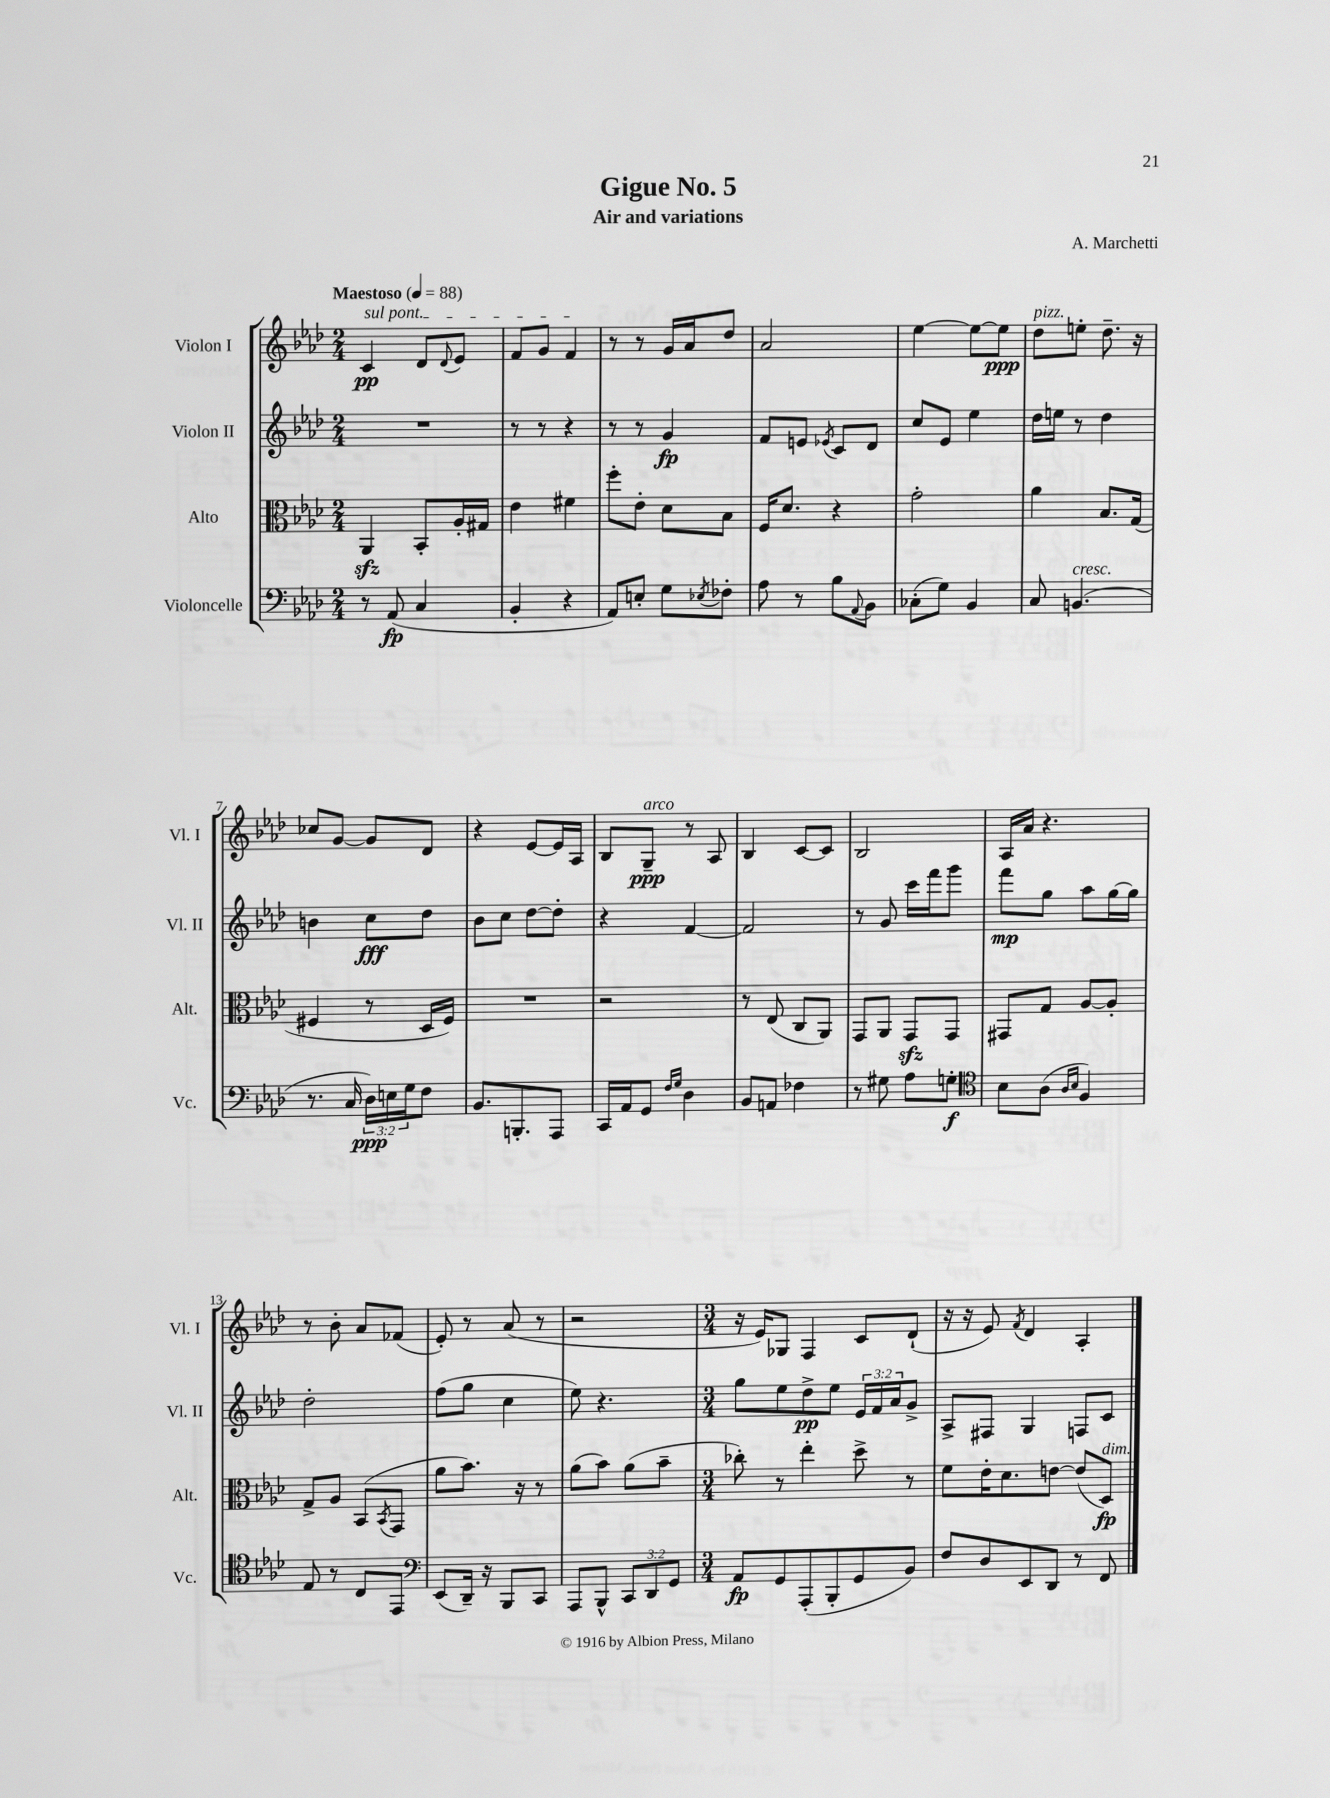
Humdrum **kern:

**kern	**dynam	**kern	**dynam	**kern	**dynam	**kern	**dynam
*part4	*part4	*part3	*part3	*part2	*part2	*part1	*part1
*staff4	*staff4	*staff3	*staff3	*staff2	*staff2	*staff1	*staff1
*I"Violoncelle	*	*I"Alto	*	*I"Violon II	*	*I"Violon I	*
*I'Vc.	*	*I'Alt.	*	*I'Vl. II	*	*I'Vl. I	*
*clefF4	*	*clefC3	*	*clefG2	*	*clefG2	*
*k[b-e-a-d-]	*	*k[b-e-a-d-]	*	*k[b-e-a-d-]	*	*k[b-e-a-d-]	*
*M2/4	*	*M2/4	*	*M2/4	*	*M2/4	*
*MM88	*	*MM88	*	*MM88	*	*MM88	*
=1	=1	=1	=1	=1	=1	=1	=1
!	!	!	!	!	!	!LO:TX:a:B:t=Maestoso	!
!	!	!	!	!	!	!LO:TX:a:i:t=sul pont.	!
8r	.	4AA-zz/	.	2r	.	4c/	pp
(8AA-/	fp	.	.	.	.	.	.
4C/	.	8BB-'/L	.	.	.	8d-/L	.
.	.	.	.	.	.	8qqd-/	.
.	.	16A-'/L	.	.	.	8e-/J	.
.	.	16G#X/JJ	.	.	.	.	.
=2	=2	=2	=2	=2	=2	=2	=2
4BB-'/	.	4e-\	.	8r	.	8f/L	.
.	.	.	.	8r	.	8g/J	.
4r	.	4f#X\	.	4r	.	4f/	.
=3	=3	=3	=3	=3	=3	=3	=3
8AA-/L)	.	8ff'\L	.	8r	.	8r	.
8En'/J	.	8e-'\J	.	8r	.	8r	.
8G\L	.	8d-\L	.	4g/	fp	16g/LL	.
.	.	.	.	.	.	16a-/J	.
8qE-X/	.	.	.	.	.	.	.
8F-X'\J	.	8B-\J	.	.	.	8dd-/J	.
=4	=4	=4	=4	=4	=4	=4	=4
8A-\	.	16F/KL	.	8f/L	.	2a-/	.
.	.	8.d-/J	.	.	.	.	.
8r	.	.	.	8en/J	.	.	.
.	.	.	.	8qe-X/	.	.	.
8B-\L	.	4r	.	8c/L	.	.	.
8qqAA-/	.	.	.	.	.	.	.
8BB-\J	.	.	.	8d-/J	.	.	.
=5	=5	=5	=5	=5	=5	=5	=5
(8C-X'\L	.	2g'\	.	8cc/L	.	[4ee-\	.
8G\J)	.	.	.	8e-/J	.	.	.
4BB-/	.	.	.	4ee-\	.	8ee-\L_	.
.	.	.	.	.	.	8ee-\J]	ppp
=6	=6	=6	=6	=6	=6	=6	=6
!	!	!	!	!	!	!LO:TX:a:i:t=pizz.	!
8C/	.	4a-\	.	16dd-\LL	.	8dd-\L	.
.	.	.	.	16een\JJ	.	.	.
!LO:TX:a:i:t=cresc.	!	!	!	!	!	!	!
(4.BBn/	.	.	.	8r	.	8een'\J	.
.	.	8.B-/L	.	4dd-\	.	8.dd-~\	.
.	.	(16G/Jk	.	.	.	16r	.
!!LO:LB:g=z
=7	=7	=7	=7	=7	=7	=7	=7
8.r	.	4F#X/	.	4bn\	.	8cc-X/L	.
.	.	.	.	.	.	[8g/J	.
16C/	.	.	.	.	.	.	.
24D-\LL)	ppp	8r	.	8cc\L	fff	8g/L]	.
24En\	.	.	.	.	.	.	.
24G\J	.	.	.	.	.	.	.
8F\J	.	16D-/LL	.	8dd-\J	.	8d-/J	.
.	.	16F#/JJ)	.	.	.	.	.
=8	=8	=8	=8	=8	=8	=8	=8
8.BB-/L	.	2r	.	8b-\L	.	4r	.
.	.	.	.	8cc\J	.	.	.
8.BBBn'/	.	.	.	.	.	.	.
.	.	.	.	[8dd-\L	.	[8e-/L	.
8AAA-/J	.	.	.	8dd-'\J]	.	16e-/L]	.
.	.	.	.	.	.	16A-/JJ	.
=9	=9	=9	=9	=9	=9	=9	=9
16CC/LL	.	2r	.	4r	.	8B-/L	.
16AA-/J	.	.	.	.	.	.	.
!	!	!	!	!	!	!LO:TX:a:i:t=arco	!
8GG/J	.	.	.	.	.	8G~/J	ppp
16qqF/LL	.	.	.	.	.	.	.
16qqG/JJ	.	.	.	.	.	.	.
4D-\	.	.	.	[4f/	.	8r	.
.	.	.	.	.	.	8A-/	.
=10	=10	=10	=10	=10	=10	=10	=10
8BB-/L	.	8r	.	2f/]	.	4B-/	.
8AAn/J	.	(8E-/	.	.	.	.	.
4F-X\	.	8C/L	.	.	.	[8c/L	.
.	.	8AA-/J)	.	.	.	8c/J]	.
=11	=11	=11	=11	=11	=11	=11	=11
8r	.	8GG/L	.	8r	.	2B-/	.
8G#X\	.	8AA-/J	.	8g/	.	.	.
8A-\L	.	8GGzz/L	.	16ccc\LL	.	.	.
.	.	.	.	16fff\J	.	.	.
8Gn'\J	f	8GG/J	.	8ggg\J	.	.	.
=12	=12	=12	=12	=12	=12	=12	=12
*clefC4	*	*	*	*	*	*	*
8B-\L	.	8GG#X/L	.	8fff\L	mp	16A-/LL	.
.	.	.	.	.	.	16a-/JJ	.
(8A-\J	.	8G/J	.	8gg\J	.	4.r	.
16qqA-/LL	.	.	.	.	.	.	.
16qqB-/JJ	.	.	.	.	.	.	.
4F/)	.	[8A-/L	.	8aa-\L	.	.	.
.	.	8A-'/J]	.	[16gg\L	.	.	.
.	.	.	.	16gg\JJ]	.	.	.
!!LO:LB:g=z
=13	=13	=13	=13	=13	=13	=13	=13
8E-/	.	8G^/L	.	2dd-'\	.	8r	.
8r	.	8A-/J	.	.	.	8b-'\	.
8C/L	.	(8BB-/L	.	.	.	8a-/L	.
.	.	8qBB-/	.	.	.	.	.
8EE-/J	.	8GG/J	.	.	.	(8f-X/J	.
=14	=14	=14	=14	=14	=14	=14	=14
*clefF4	*	*	*	*	*	*	*
(8EE-/L	.	8a-\L	.	(8ff\L	.	8e-'/)	.
16DD-~/Jk)	.	8.b-\J)	.	8gg\J	.	8r	.
16r	.	.	.	.	.	.	.
8BBB-/L	.	.	.	4cc\	.	(8a-/	.
.	.	16r	.	.	.	.	.
8CC/J	.	8r	.	.	.	8r	.
=15	=15	=15	=15	=15	=15	=15	=15
8AAA-/L	.	(8a-\L	.	8ee-\)	.	2r	.
8BBB-^^/J	.	8b-\J)	.	4.r	.	.	.
12CC/L	.	(8a-\L	.	.	.	.	.
12DD-/	.	.	.	.	.	.	.
.	.	8b-~\J	.	.	.	.	.
12GG/J	.	.	.	.	.	.	.
=16	=16	=16	=16	=16	=16	=16	=16
*M3/4	*	*M3/4	*	*M3/4	*	*M3/4	*
8AA-/L	fp	8cc-X'\)	.	8gg\L	.	16r	.
.	.	.	.	.	.	16e-/KL)	.
8GG/	.	8r	.	8ee-\	.	8G-X/J	.
(8AAA-'/	.	4ee-'\	.	8dd-^\	pp	4F/	.
8BBB-'/	.	.	.	8ee-\J	.	.	.
8GG/	.	8dd-^\	.	24e-/LL	.	8c/L	.
.	.	.	.	24f/	.	.	.
.	.	.	.	24a-/J	.	.	.
8BB-/J)	.	8r	.	8g^/J	.	(8d-`/J	.
=17	=17	=17	=17	=17	=17	=17	=17
8F/L	.	8f\L	.	8A-^/L	.	16r	.
.	.	.	.	.	.	16r	.
8D-/	.	16e-'\K	.	8F#X/J	.	8e-/)	.
.	.	8.d-\	.	.	.	.	.
.	.	.	.	.	.	8qf/	.
8EE-/	.	.	.	4G/	.	4d-/	.
8DD-/J	.	[8en\J	.	.	.	.	.
8r	.	(8e/L]	.	8Fn/L	.	4A-'/	.
!	!	!LO:TX:a:i:t=dim.	!	!	!	!	!
8FF/	.	8D-/J)	fp	8c/J	.	.	.
==	==	==	==	==	==	==	==
*-	*-	*-	*-	*-	*-	*-	*-
